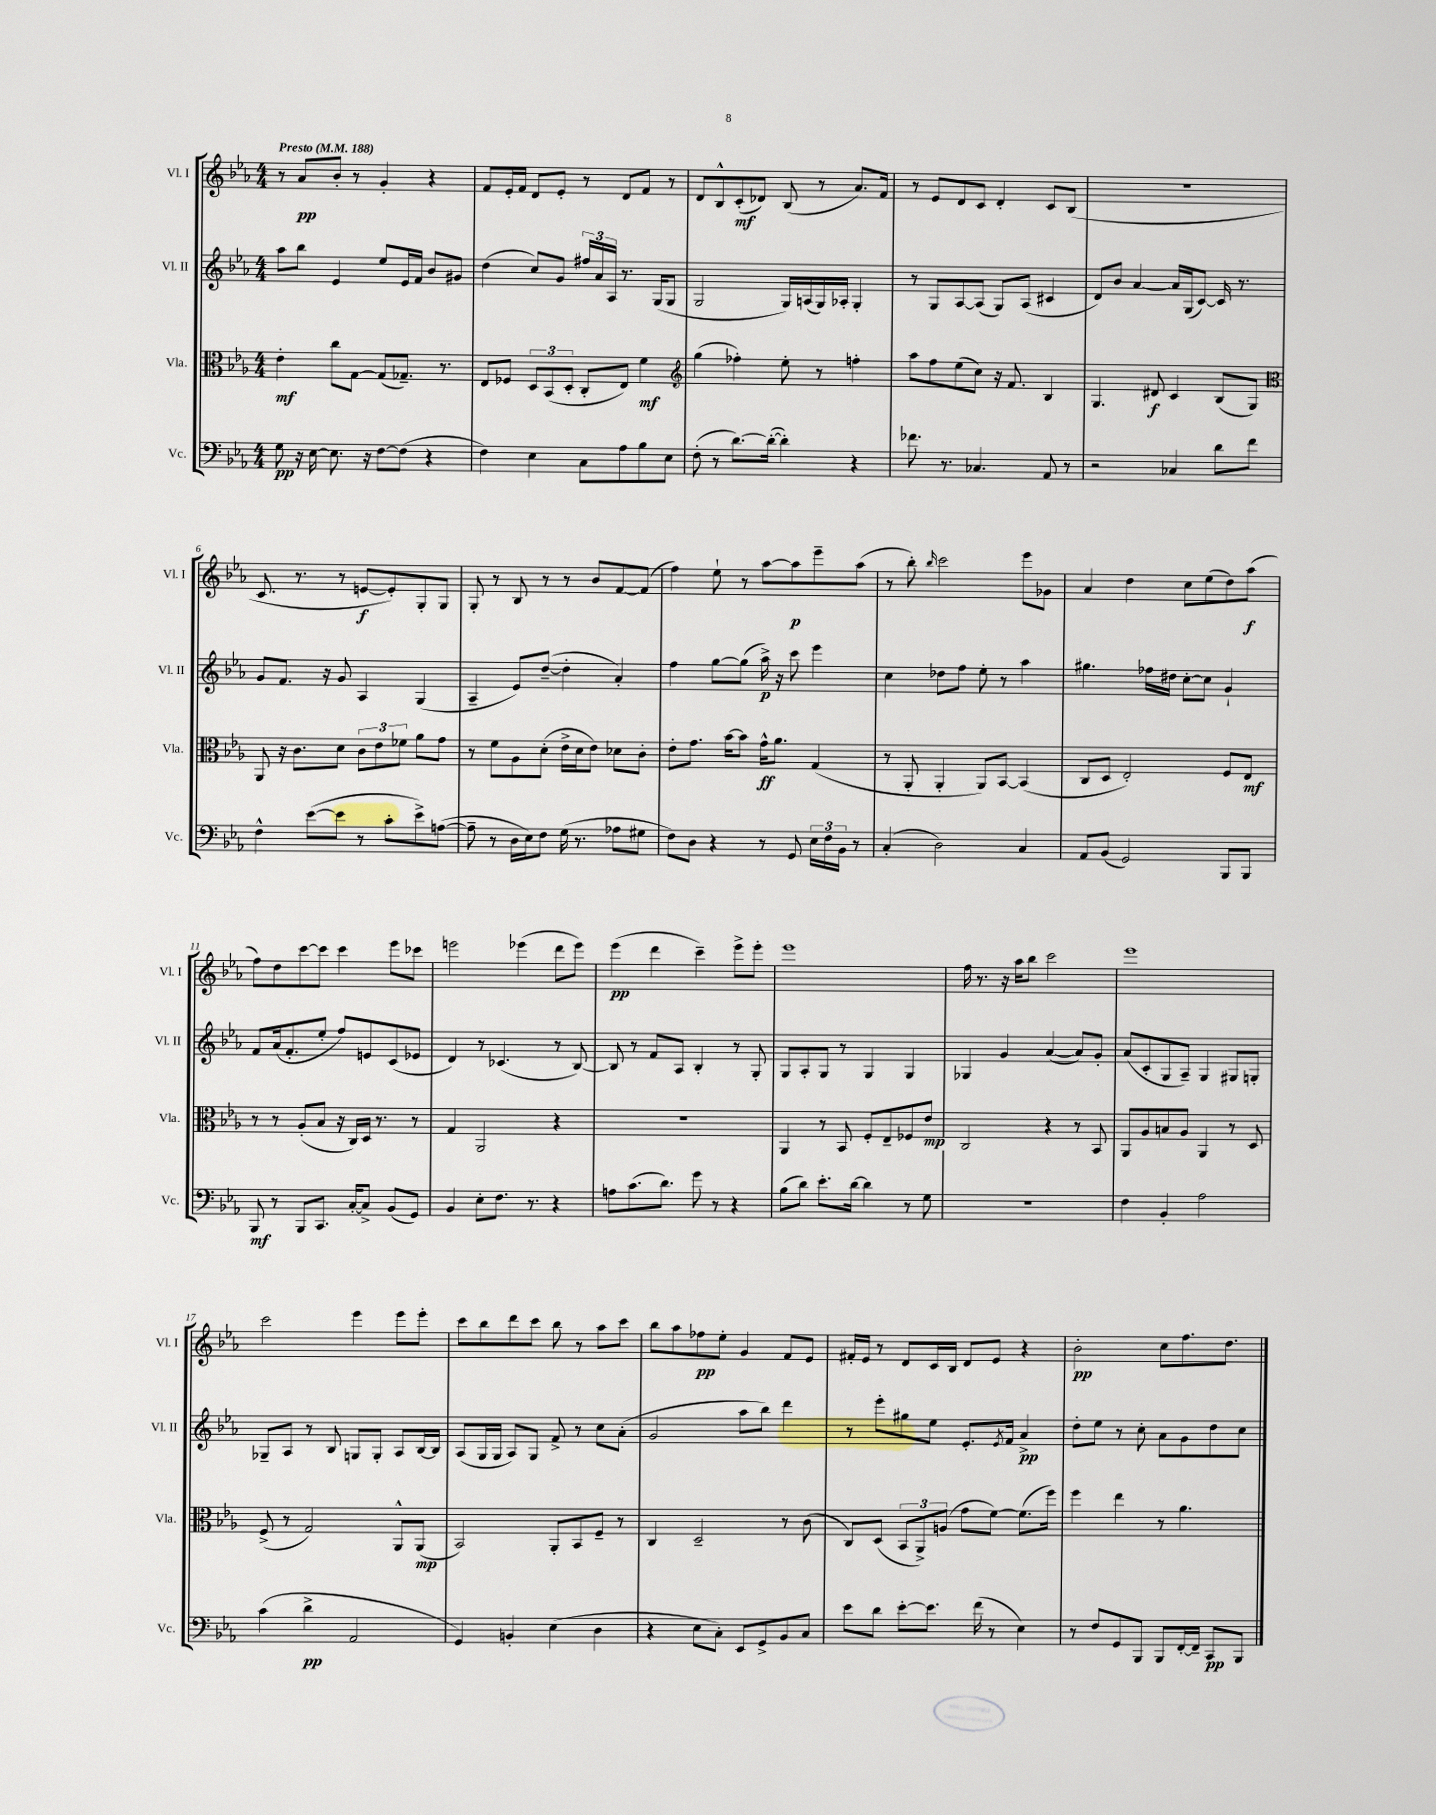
<<
\new StaffGroup <<
\new Staff = "s0" \with { instrumentName = "Vl. I" shortInstrumentName = "Vl. I" } {
    \clef treble \key ees \major \numericTimeSignature \time 4/4 \tempo "Presto" 4 = 188
    r8 aes'8\pp bes'8-. r8 g'4-. r4 |
    f'8 ees'16-. f'16 d'8 ees'8-. r8 d'8 f'8 r8 |
    d'8 bes8-^ c'8-.\mf( des'8) bes8( r8 aes'8.) f'16 |
    r8 ees'8 d'8 c'8 d'4-. c'8 bes8( |
    r1 |
    c'8. r8. r8 e'8~\f e'8-.) g8-. g8 |
    g8-. r8 bes8 r8 r8 bes'8 f'8~ f'8( |
    f''4) ees''8-! r8 aes''8~ aes''8\p ees'''8-- aes''8( |
    r8 bes''8-.) \grace { bes''16 } c'''2 ees'''8 ges'8 |
    aes'4 d''4 c''8 ees''8( d''8) aes''8\f( |
    f''8) d''8 c'''8~ c'''8 c'''4 ees'''8 ces'''8 |
    e'''2 ees'''4( d'''8 ees'''8) |
    ees'''4\pp( d'''4 c'''4--) ees'''8-> ees'''8-. |
    ees'''1 |
    f''16 r8. r16 aes''16 bes''8 c'''2 |
    ees'''1 |
    c'''2 ees'''4 ees'''8 ees'''8-. |
    c'''8 bes''8 d'''8 c'''8 bes''8 r8 aes''8 c'''8 |
    bes''8 aes''8 fes''8\pp ees''8-. g'4 f'8 ees'8 |
    fis'16-. ees'16 r8 d'8 c'16 bes16 d'8 ees'8 r4 |
    bes'2-.\pp c''8 f''8. d''8. \bar "|." |
}
\new Staff = "s1" \with { instrumentName = "Vl. II" shortInstrumentName = "Vl. II" } {
    \clef treble \key ees \major \numericTimeSignature \time 4/4
    aes''8 bes''8 ees'4 ees''8 ees'16 f'16 bes'8 gis'8 |
    d''4( c''8) g'8 \tuplet 3/2 { fis''16 aes'16 aes16 } r8. g16( g8 |
    g2 g16) a16( g16) aes16-. g4-. |
    r8 g8 aes8~ aes8( g8) aes8( cis'4 |
    d'8) bes'8 aes'4~ aes'16 g16( c'8~) c'16 r8. |
    g'8 f'8. r16 g'8 aes4 g4( |
    aes4-- ees'8) d''8~--( d''4-. aes'4-.) |
    f''4 g''8~ g''8( aes''16->\p) r16 c'''8 ees'''4 |
    c''4 des''8 f''8 ees''8-. r8 aes''4 |
    gis''4. fes''16 dis''16 c''8~-. c''8 g'4-! |
    f'8 aes'16( f'8.-. ees''8-. f''8) e'8 c'8( ees'8 |
    d'4) r8 ces'4.( r8 bes8~) |
    bes8 r8 f'8 aes8 bes4-. r8 g8-. |
    g8 aes8-. g8 r8 g4 g4 |
    ges4 g'4 aes'4~( aes'8) g'8-. |
    aes'8( c'8-. g8 aes8--) g4 gis8 g8-. |
    ges8-- aes8 r8 bes8 g8 g8-. aes8 bes16~ bes16 |
    aes8( g16 g16 aes8) g8 f'8-> r8 c''8 aes'8-.( |
    g'2 aes''8 bes''8) d'''4 |
    r8 ees'''8-. gis''8 ees''8 ees'8.-. \acciaccatura { ees'8 } f'16 aes'4->\pp |
    d''8-. ees''8 r8 c''8-. aes'8 g'8 d''8 c''8 \bar "|." |
}
\new Staff = "s2" \with { instrumentName = "Vla." shortInstrumentName = "Vla." } {
    \clef alto \key ees \major \numericTimeSignature \time 4/4
    ees'4-.\mf c''8 g8~ g8( ges8.--) r8. |
    ees8 fes8 \tuplet 3/2 { d8 bes,8( d8-. } c8-. ees8) f'4\mf |
    \clef treble g''4( fes''4-.) ees''8-. r8 f''4-. |
    aes''8 f''8 ees''8( c''8) r16 f'8. bes4 |
    g4. dis'8\f c'4 bes8( g8) |
    \clef alto aes,8 r16 c'8. d'8 \tuplet 3/2 { c'8 ees'8 fes'8 } aes'8 g'8 |
    r8 f'8 aes8 d'8-.( ees'16-> d'16 ees'8) des'8 c'8-. |
    ees'8-. g'8. bes'16~ bes'8 g'16-^\ff aes'8. g4( |
    r8 aes,8-. aes,4-. aes,8) bes,8~ bes,4( |
    c8 d8 ees2-.) f8 ees8\mf |
    r8 r8 aes8-.( bes8 r16 c16) d16 r8. r8 |
    g4 aes,2 r4 |
    R1 |
    aes,4 r8 bes,8 f8-. ees8-- fes8 ees'8\mp |
    c2 r4 r8 bes,8 |
    aes,8 aes8 b8 aes8 aes,4 r8 d8 |
    f8->( r8 g2) aes,8-^ aes,8\mp( |
    bes,2) aes,8-. bes,8 f8-- r8 |
    c4 d2-- r8 c'8( |
    c8) d8( \tuplet 3/2 { bes,8 aes,8->) a8( } g'8 f'8~) f'8.( f''16) |
    f''4 ees''4 r8 aes'4. \bar "|." |
}
\new Staff = "s3" \with { instrumentName = "Vc." shortInstrumentName = "Vc." } {
    \clef bass \key ees \major \numericTimeSignature \time 4/4
    g8\pp r16 ees16~ ees8. r16 f8~ f8( r4 |
    f4) ees4 c8 aes8 bes8 ees8 |
    f8-.( r8 d'8.~) d'16~-.( d'4-.) r4 |
    fes'8. r8. ces4. aes,8 r8 |
    r2 ces4 d'8 f'8 |
    f4-^ ees'8~( ees'8 r8 c'8-. ees'8->) a8~( |
    a8-- r8 d16 ees16) f8 g16( r8. aes8 gis8 |
    f8) d8 r4 r8 g,8 \tuplet 3/2 { ees16 f16 bes,16 } r8 |
    c4-.( d2) c4 |
    aes,8 bes,8( g,2) bes,,8 bes,,8 |
    bes,,8\mf r8 bes,,8 c,8. c16~-. c8-> bes,8( g,8) |
    bes,4 ees8-. f8. r8. r4 |
    a8 c'8.( d'8.) g'8 r8 r4 |
    bes8( d'8) ees'8.-. d'16~ d'4 r8 g8 |
    r1 |
    f4 bes,4-. aes2 |
    c'4( d'4->\pp aes,2 |
    g,4) b,4-. ees4( d4 |
    r4 ees8 c8-.) ees,8 g,8-> bes,8 c8 |
    ees'8 d'8 ees'8~-. ees'8. f'16( r8 ees4) |
    r8 f8 g,8 bes,,8 bes,,8 f,16~-. f,16-- c,8\pp bes,,8 \bar "|." |
}
>>
>>
